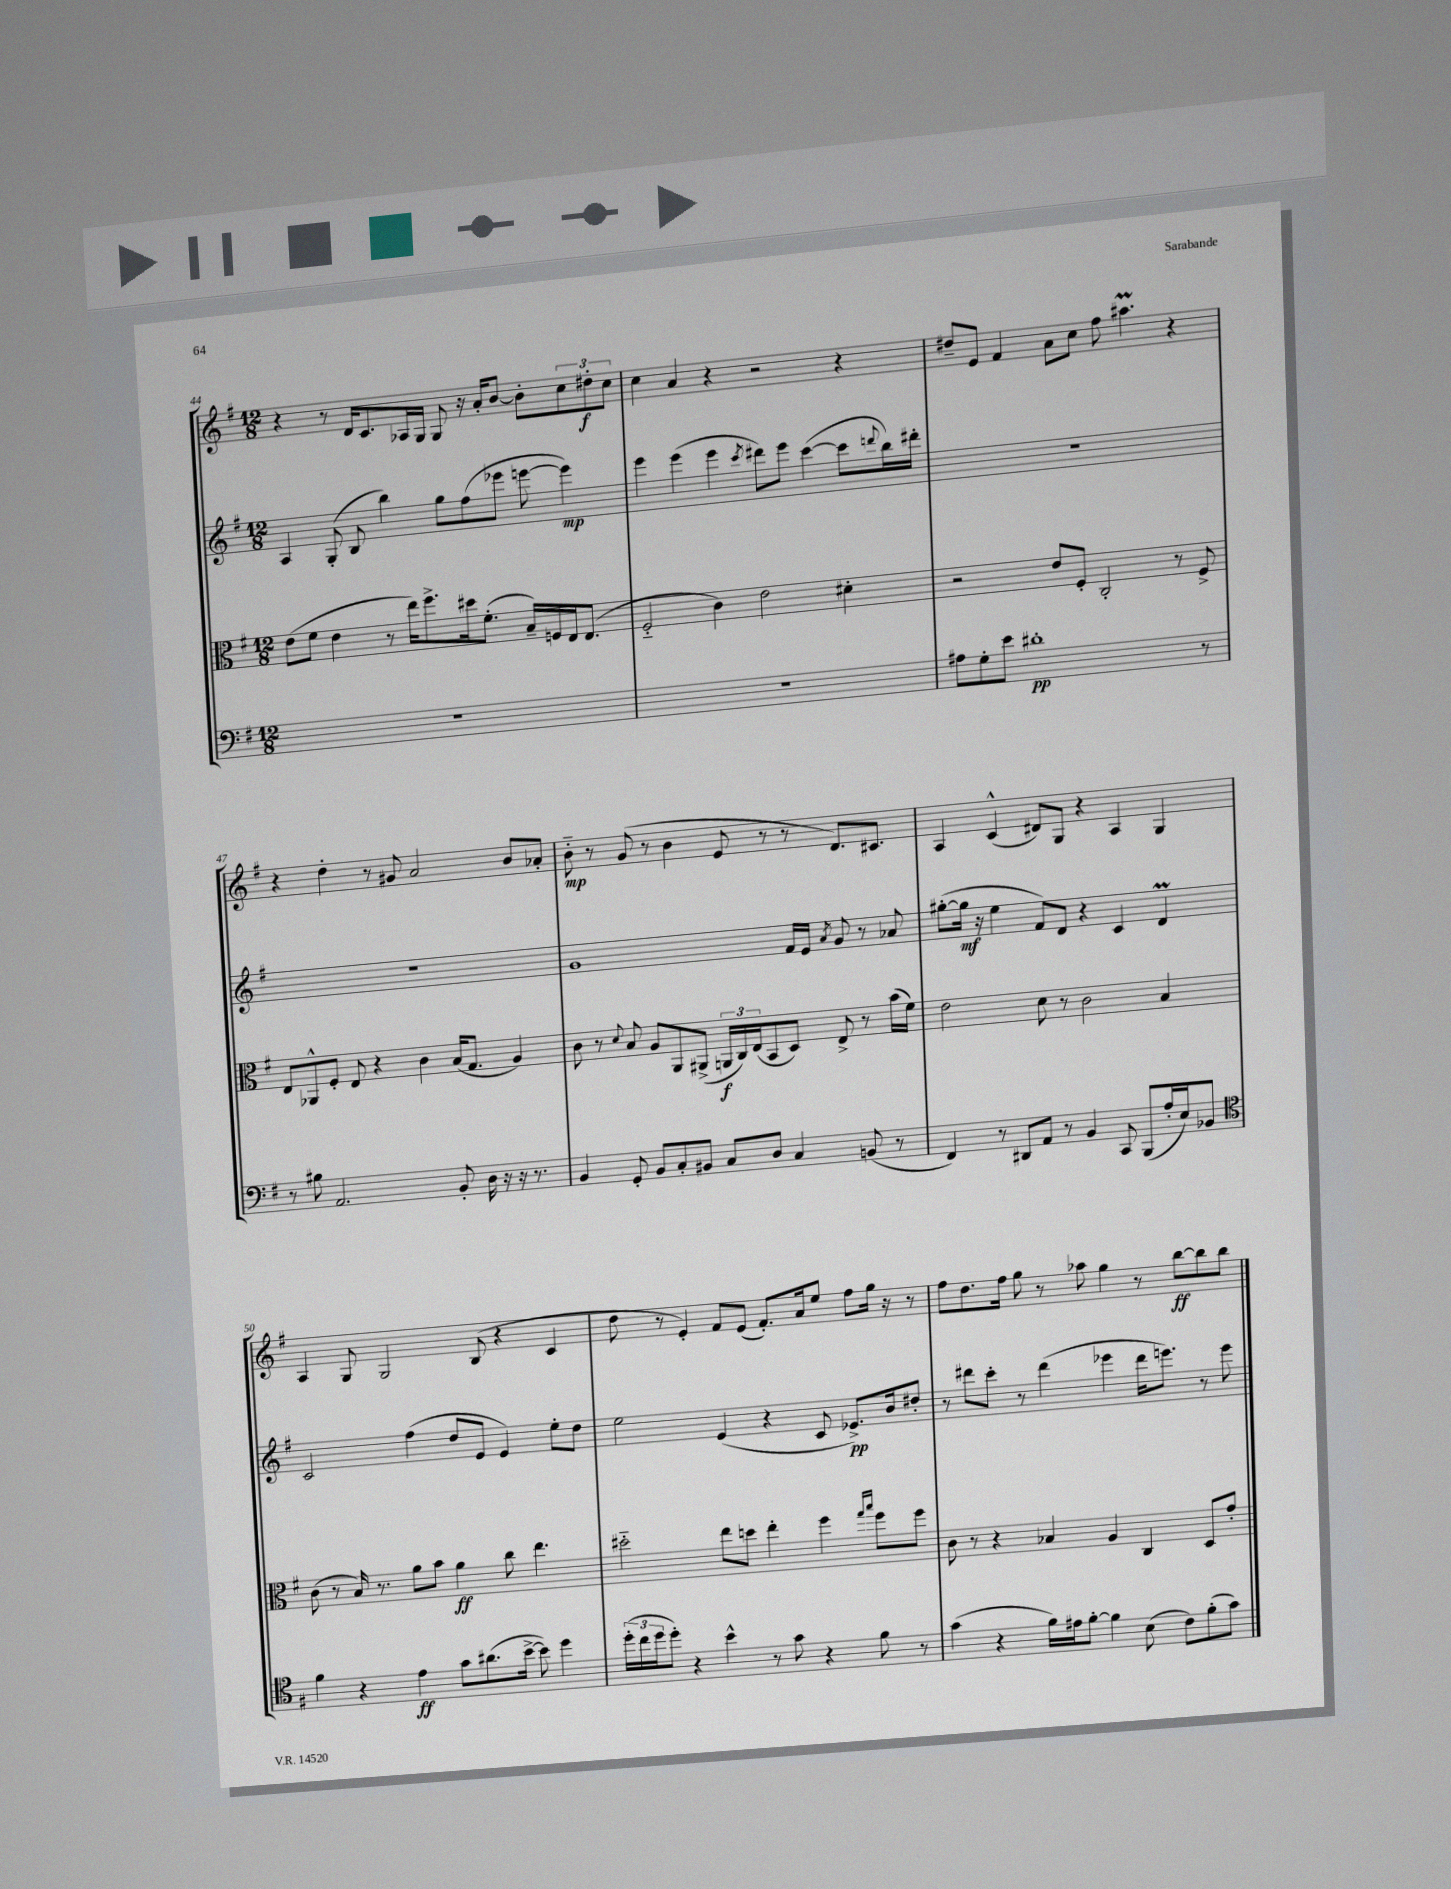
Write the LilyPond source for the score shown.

<<
\new StaffGroup <<
\new Staff = "s0" {
    \clef treble \key g \major \numericTimeSignature \time 12/8
    r4 r8 d'16 c'8. aes16 g16 g8 r16 a'16-. b'8~ b'8-. \tuplet 3/2 { c''8 dis''8-.\f c''8 } |
    c''4 a'4 r4 r2 r4 |
    dis''8-- e'8 fis'4 a'8 c''8 fis''8 ais''4.\prall r4 |
    r4 d''4-. r8 gis'8 a'2 b'8 aes'8-. |
    b'8-_\mp r8 g'8( r8 b'4 e'8 r8 r8 d'8.) cis'8. |
    a4 c'4-^( dis'8) g8 r4 a4 g4 |
    a4 g8 g2 b8( r4 c'4 |
    d''8 r8 e'4-.) fis'8 e'8( fis'8.-.) a'16 e''8 fis''8 g''16 r16 r8 |
    fis''8 d''8. fis''16 g''8 r8 aes''8 g''4 r8 b''8~\ff b''8 b''8 \bar "|." |
}
\new Staff = "s1" {
    \clef treble \key g \major \numericTimeSignature \time 12/8
    a4 g8-.( b8 b''4) g''8 fis''8( ees'''8 e'''8~ e'''4\mp) |
    e'''4 e'''4( e'''4 \acciaccatura { c'''8 } dis'''8) e'''8 c'''4~( c'''8 \appoggiatura { d'''8 } b''16) dis'''16-. |
    R1. |
    R1. |
    g'1 fis'16 e'16 \acciaccatura { a'8 } g'8 r8 aes'8 |
    gis''8~-.( gis''16\mf r16 e''4 fis'8) d'8 r4 c'4 d'4\prall |
    c'2 fis''4( d''8 e'8 e'4) e''8-. d''8 |
    e''2 e'4( r4 c'8 ees'8.->\pp) b'16 dis''8-. |
    r8 dis'''8 c'''8-. r8 dis'''4( ees'''4 dis'''16 e'''8.) r8 e'''8 \bar "|." |
}
\new Staff = "s2" {
    \clef alto \key g \major \numericTimeSignature \time 12/8
    e'8( fis'8 e'4 r8 e''16) fis''8.-> dis''16 fis'8.-.( b16--) f16 e16 e8.( |
    fis2-_ c'4) e'2 dis'4-. |
    r2 e'8 fis8-. c2-. r8 fis8-> |
    e8 aes,8-^ fis8-. e8 r4 c'4 b16( g8. a4) |
    c'8 r8 \appoggiatura { d'8 } b8 a8 a,8 ais,8->( \tuplet 3/2 { a,16\f c16) e16( } b,8 d8) e8-> r8 b'16( fis'16) |
    e'2 d'8 r8 c'2 b4 |
    c'8( r8 b16) r8. a'8 b'8 a'4\ff c''8 e''4. |
    dis''2-_ e''8 d''8 e''4-. fis''4 \grace { g''16 b''16 } fis''8 fis''8 |
    c'8 r8 r4 bes4 a4 c4 d8 g'8-. \bar "|." |
}
\new Staff = "s3" {
    \clef bass \key g \major \numericTimeSignature \time 12/8
    R1. |
    R1. |
    ais8 g8-. e'8 dis'1-.\pp r8 |
    r8 bis8 a,2. b,8-. d16 r16 r16 r8. |
    b,4 g,8-. b,8 c8-. bis,8 c8 d8 c4 b,8( r8 |
    fis,4) r8 dis,8 a,8 r8 b,4 c,8 b,,8( a16-. e16) bes,8 |
    \clef tenor fis'4 r4 e'4\ff g'8 ais'8.( b'16~-> b'8) d''4 |
    \tuplet 3/2 { d''16-.( c''16 d''16 } d''8-.) r4 b'4-^ r8 g'8 r4 fis'8 r8 |
    g'4( r4 fis'16) eis'16 fis'8~-. fis'4 b8( c'8) fis'8-.( g'8) \bar "|." |
}
>>
>>
\layout { \context { \Score currentBarNumber = #44 } }
